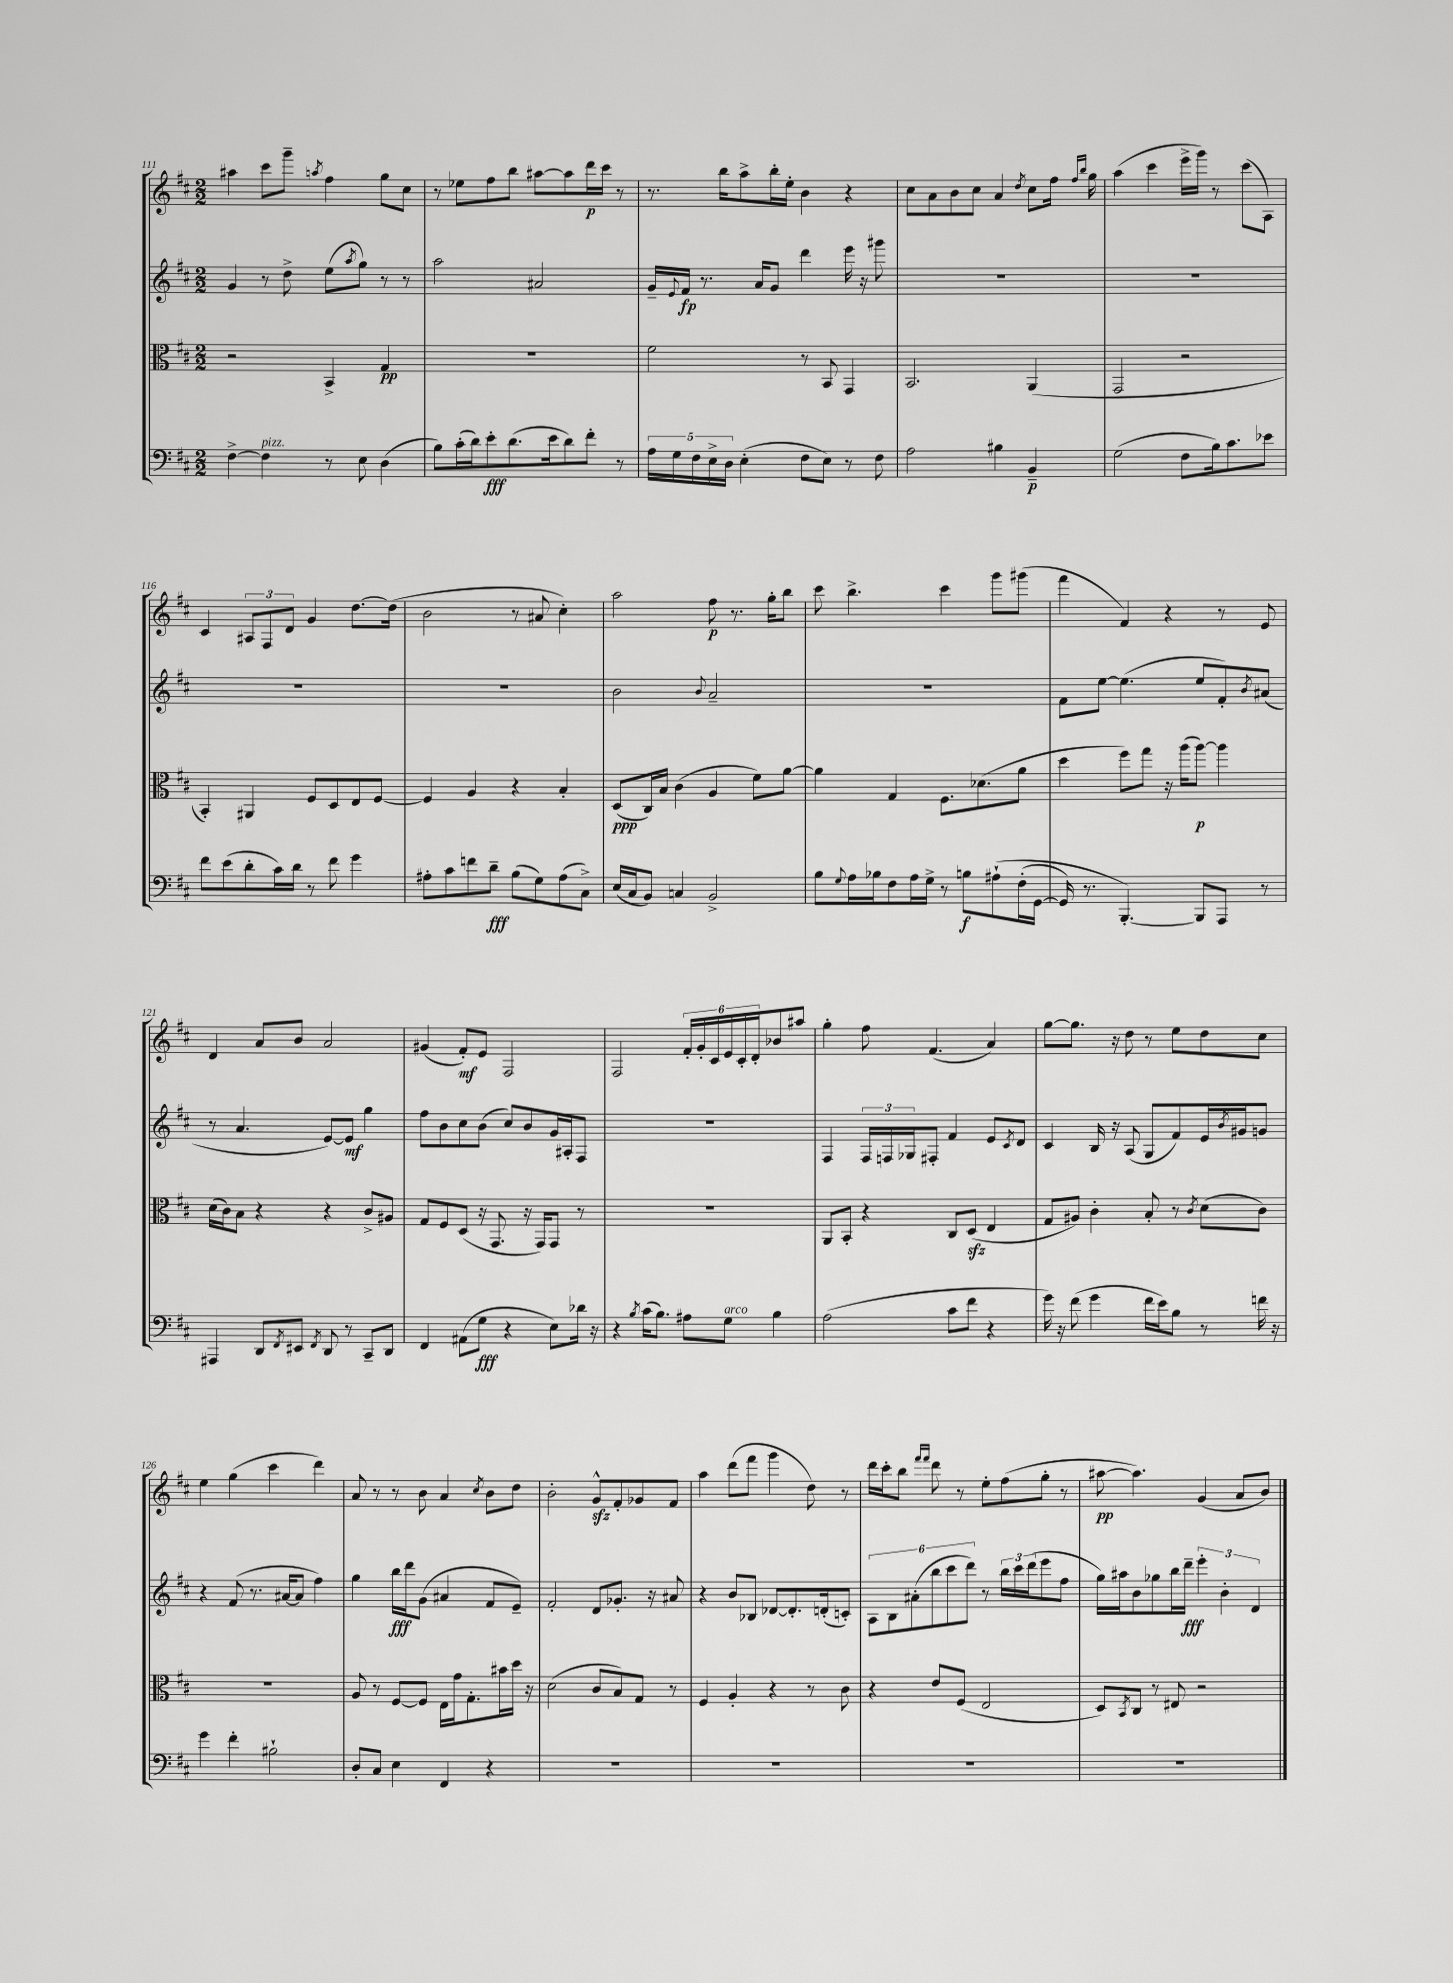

**kern	**kern	**kern	**kern
*staff4	*staff3	*staff2	*staff1
*clefF4	*clefC3	*clefG2	*clefG2
*k[f#c#]	*k[f#c#]	*k[f#c#]	*k[f#c#]
*M2/2	*M2/2	*M2/2	*M2/2
[4F#^	2r	4g	4aa#
4F#]	.	8r	8ccc#
.	.	8dd^	8ggg~
.	.	.	8qaa
8r	4BB^	(8ee	4ff#
.	.	8qaa	.
8E	.	8gg)	.
(4D	4G	8r	8gg
.	.	8r	8cc#
=	=	=	=
8B)	1r	2aa	8r
(16c#'	.	.	8ee-
16d)	.	.	.
8e'	.	.	8ff#
(8.d	.	.	8bb
.	.	2a#	[8aa#
16e	.	.	.
8d)	.	.	8aa#]
8f#'	.	.	16ddd
.	.	.	16ccc#
8r	.	.	8r
=	=	=	=
20A	2f#	16g~	8.r
20G	.	.	.
.	.	8qqe	.
.	.	16f#	.
20F#	.	.	.
.	.	8.r	.
20E^	.	.	.
.	.	.	16bb
20D	.	.	.
(4E'	.	.	8aa^
.	.	16a	.
.	.	8g	16bb'
.	.	.	16ee'
8F#	8r	4ddd	4b
8E)	8BB	.	.
8r	4GG	16eee	4r
.	.	16r	.
8F#	.	8ggg#	.
=	=	=	=
2A	2.BB	1r	8cc#
.	.	.	8a
.	.	.	8b
.	.	.	8cc#
4B#	.	.	4a
.	.	.	8qdd
4BB~	(4AA	.	8cc#
.	.	.	16ff#
.	.	.	16qqff#
.	.	.	16qqbb
.	.	.	16gg
=	=	=	=
(2G	2GG	1r	(4aa
.	.	.	4ccc#
8F#	2r	.	16eee^
.	.	.	16ggg)
16B)	.	.	8r
8.c#	.	.	.
.	.	.	(8ccc#
8e-	.	.	8A)
=	=	=	=
8f#	4BB')	1r	4c#
(8e	.	.	.
8d'	4AA#	.	12A#
.	.	.	12F#
16c#)	.	.	.
.	.	.	12d
16d	.	.	.
8r	8F#	.	4g
8f#	8D	.	.
4g	8E	.	[8.dd
.	[8F#	.	.
.	.	.	(16dd]
=	=	=	=
8A#'	4F#]	1r	2b
8c#	.	.	.
8f	4A	.	.
8d~	.	.	.
(8B	4r	.	8r
8G)	.	.	8a#
(8A#	4B'	.	4cc#')
8C#^)	.	.	.
=	=	=	=
(16E	(8D	2b	2aa
16C#	.	.	.
8BB)	16C#)	.	.
.	16B	.	.
4C	(4c#	.	.
.	.	8qqb	.
2BB^	4A	2a~	8ff#
.	.	.	8.r
.	8f#)	.	.
.	.	.	16gg'
.	[8a	.	8bb
=	=	=	=
8B	4a]	1r	8ccc#
8qqG	.	.	.
16A	.	.	4.bb^
16B-	.	.	.
8F#	4G	.	.
16A	.	.	.
16G^	.	.	.
8r	8.F#	.	4ccc#
8B	.	.	.
.	(8.d-	.	.
&(8A#`	.	.	8ggg
(16F#'	8a	.	(8ggg#
[16GG	.	.	.
=	=	=	=
16GG])	4dd	8f#	4fff#
8.r	.	.	.
.	.	[8ee	.
[4.BBB'&)	8ff#)	(4.ee]	4f#)
.	8gg	.	.
.	16r	.	4r
.	(16aa	.	.
8BBB]	[8aa)	8ee	.
8AAA	4aa]	8f#')	8r
.	.	8qb	.
8r	.	(8a#	8e
=	=	=	=
4AAA#	(16d	8r	4d
.	16c#)	.	.
.	8B	4.a	.
8DD	4r	.	8a
8qFF#	.	.	.
8EE#	.	.	8b
8qFF#	.	.	.
8DD	4r	[8e)	2a
8r	.	8e]	.
8CC#~	8c#^	4gg	.
8DD	8A#	.	.
=	=	=	=
4FF#	8G	8ff#	(4g#
.	8F#	8b	.
(8AA#	(8D	8cc#	8f#')
8G	16r	(8b	8e
.	8.GG	.	.
4r	.	8cc#)	2F#
.	16r	8b	.
.	16GG)	.	.
8E)	8GG	16g	.
.	.	16A#'	.
16d-	8r	8F#	.
16r	.	.	.
=	=	=	=
4r	1r	1r	2F#
8qB	.	.	.
(16c#	.	.	.
8.B)	.	.	.
8A#	.	.	24f#'
.	.	.	24g'
.	.	.	24c#
8G	.	.	24e
.	.	.	24c#'
.	.	.	24d'
4B	.	.	8b-
.	.	.	8aa#
=	=	=	=
(2A	8AA	4F#	4gg'
.	8BB'	.	.
.	4r	24F#	8ff#
.	.	24F	.
.	.	24G-	.
.	.	8F#'	(4.f#
8c#	8C#	4f#	.
8f#	(8D	.	.
4r	4E	8e	4a)
.	.	8qc#	.
.	.	8d	.
=	=	=	=
16g)	8G	4c#	[8gg
16r	.	.	.
(8f#	8A#)	.	8.gg]
4g	4c#'	16B	.
.	.	16r	16r
.	.	(8A	8dd
16f#	8B'	8G	8r
16e)	.	.	.
8B	8r	8f#)	8ee
.	8qc#	.	.
8r	(8d	16e	8dd
.	.	8qb	.
.	.	16g#	.
16f	8c#)	8g	8cc#
16r	.	.	.
=	=	=	=
4g	1r	4r	4ee
4f#'	.	(8f#	(4gg
.	.	8.r	.
2B#`	.	.	4ccc#
.	.	[16a#	.
.	.	8a#]	.
.	.	4ff#)	4ddd)
=	=	=	=
8D'	8A	4gg	8a
8C#	8r	.	8r
4E	[8F#	16bb	8r
.	.	16ddd	.
.	8F#]	(8g	8b
4FF#	16E	4a#	4a
.	16g	.	.
.	8.G'	.	.
.	.	.	8qcc#
4r	.	8f#	8b
.	16b#	.	.
.	16dd	8e~)	8dd
.	16r	.	.
=	=	=	=
1r	(2d	2f#'	2b'
.	8c#	8d	8g^^
.	8B)	8.g-'	8f#'
.	8G	.	8g-
.	.	16r	.
.	8r	8a#	8f#
=	=	=	=
1r	4F#	4r	4aa
.	4A'	8b	(8ddd
.	.	8B-	8fff#
.	4r	[8d-	4ggg
.	.	8.d-']	.
.	8r	.	8dd)
.	.	(16d'	.
.	8c#	8c')	8r
=	=	=	=
1r	4r	12A	16ddd
.	.	.	16ccc#'
.	.	12B	.
.	.	.	8bb
.	.	(12a#'	.
.	.	.	16qqfff#
.	.	.	16qqfff#
.	8e	12bb	8ddd
.	.	12ccc#	.
.	(8F#	.	8r
.	.	12ddd)	.
.	2E	8r	8ee'
.	.	24bb	(8ff#
.	.	24ccc#	.
.	.	(24ddd	.
.	.	8eee	8gg'
.	.	8ff#	8r
=	=	=	=
1r	8D)	16gg)	[8aa#
.	.	16aa#	.
.	8qBB	.	.
.	8C#	8b	4.aa#])
.	8r	8gg-	.
.	8E#	16bb	.
.	.	16ddd~	.
.	2r	6eee'	(4g
.	.	6b'	.
.	.	.	8a
.	.	6d	.
.	.	.	8b)
==	==	==	==
*-	*-	*-	*-
